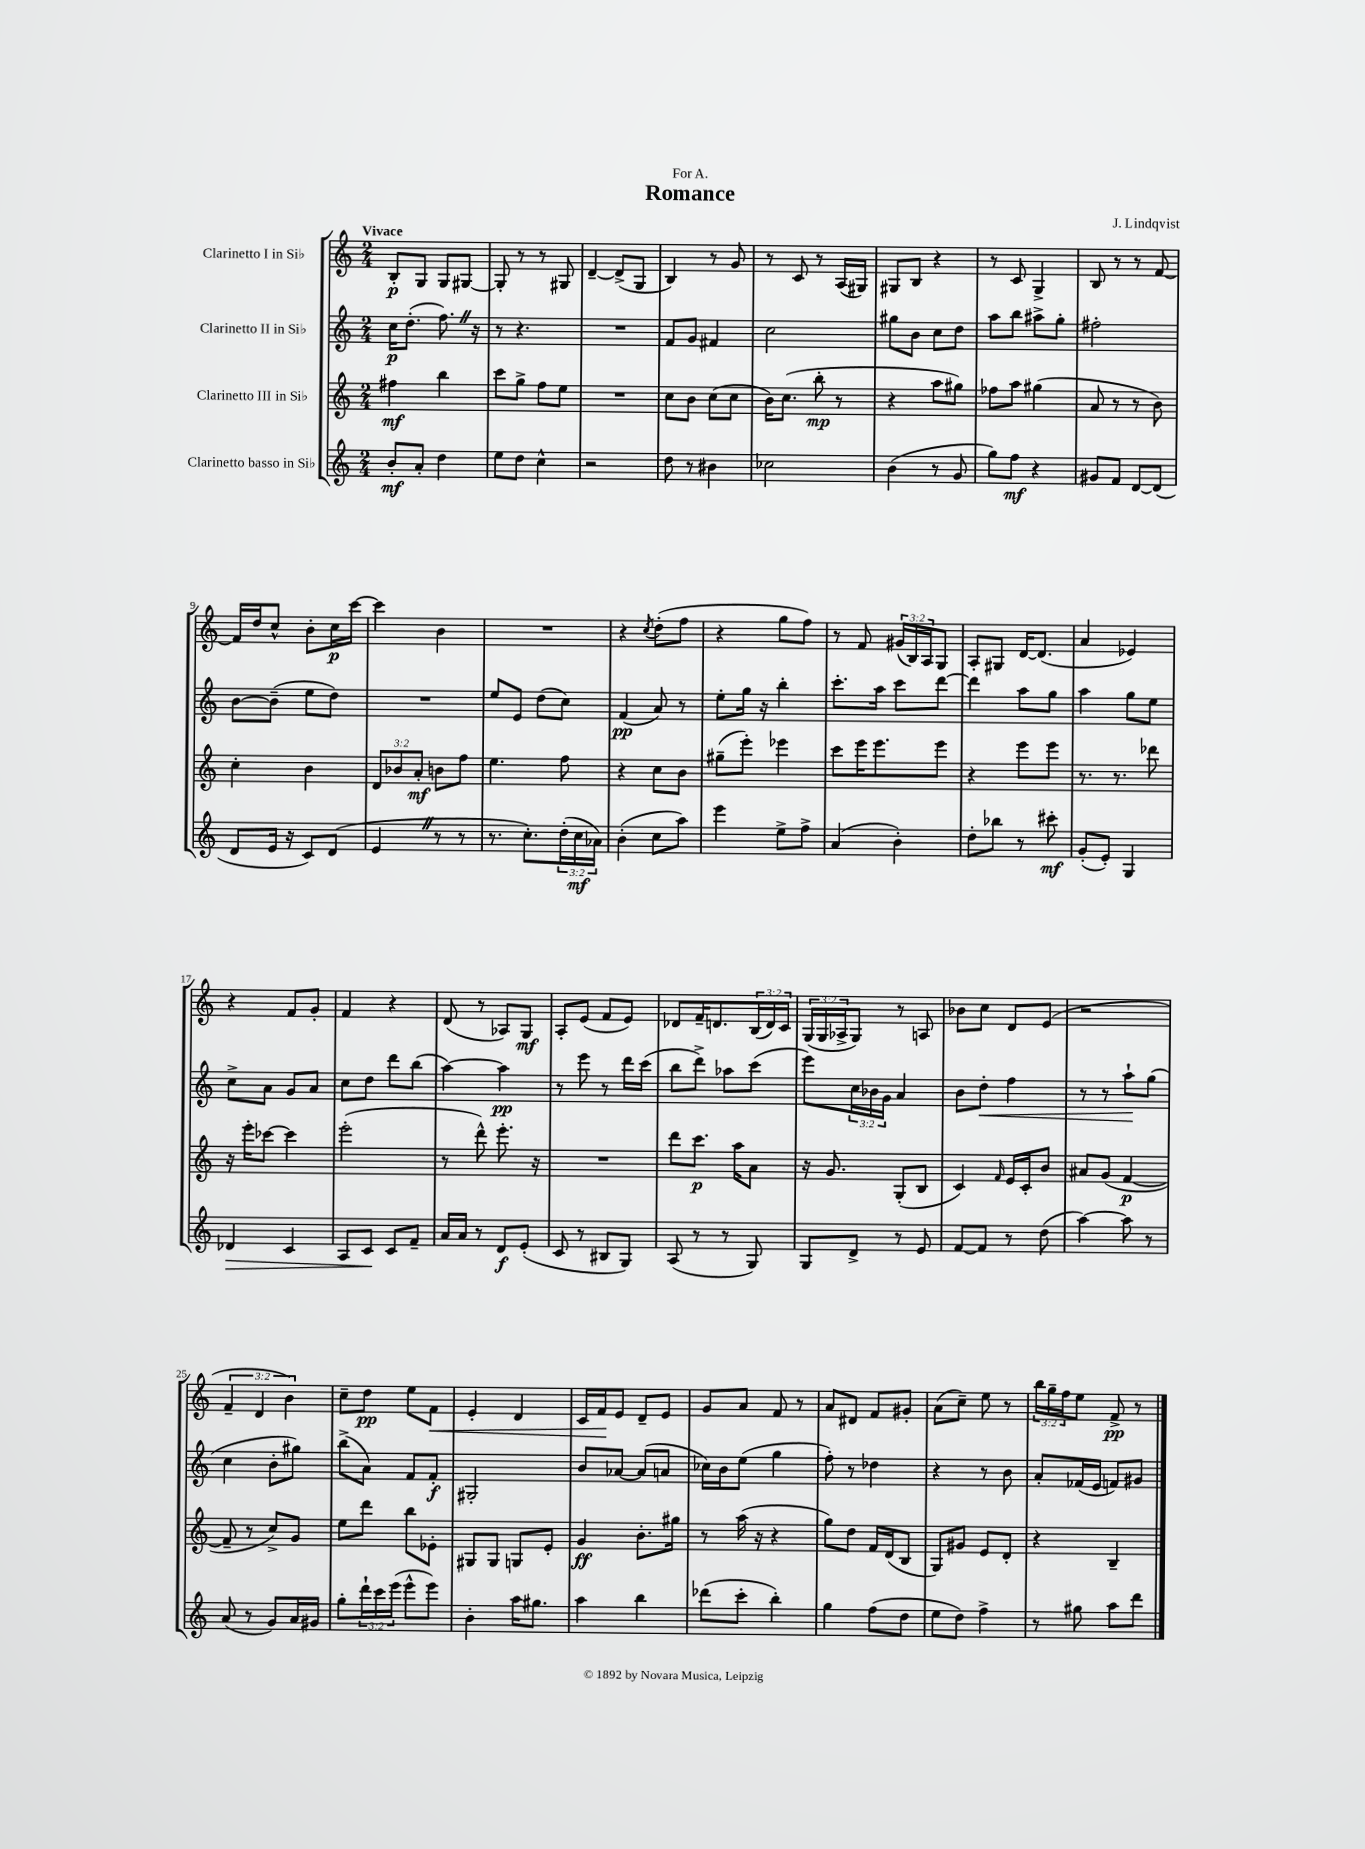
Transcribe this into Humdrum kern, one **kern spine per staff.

**kern	**kern	**kern	**kern
*staff4	*staff3	*staff2	*staff1
*clefG2	*clefG2	*clefG2	*clefG2
*k[]	*k[]	*k[]	*k[]
*M2/4	*M2/4	*M2/4	*M2/4
8b'/L	4ff#\	16cc\LK	8B'/L
.	.	(8.dd'\J	.
8a'/J	.	.	8G/J
4dd\	4bb\	8.ff\)	8G/L
.	.	.	[8G#/J
.	.	16r	.
=	=	=	=
8ee\L	8ccc\L	8r	8G#'/]
8dd\J	8gg^\J	4.r	8r
4cc^^\	8ff\L	.	8r
.	8ee\J	.	8G#/
=	=	=	=
2r	2r	2r	[4d~/
.	.	.	(8d^/]L
.	.	.	8G/J
=	=	=	=
8dd\	8cc\L	8f/L	4B/)
8r	8b\J	8g/J	.
4b#\	(8cc\L	4f#/	8r
.	8cc\J	.	8g/
=	=	=	=
2cc-\	16b\LK)	2cc\	8r
.	(8.cc\J	.	.
.	.	.	8c/
.	8bb'\	.	8r
.	8r	.	(16A/LL
.	.	.	16G#/JJ)
=	=	=	=
(4b\	4r	8gg#\L	8G#/L
.	.	8b\J	8B/J
8r	8aa\L	8cc\L	4r
8g/	8gg#\J)	8dd\J	.
=	=	=	=
8gg\L)	8ff-\L	8aa\L	8r
8ff\J	8aa\J	8bb\J	8c/
4r	(4gg#\	8aa#^\L	4G^/
.	.	8gg'\J	.
=	=	=	=
8g#/L	8a/	2ff#'\	8B/
8f/J	8r	.	8r
[8d/L	8r	.	8r
(8d/]J	8b\)	.	[8f/
=	=	=	=
8d/L	4cc'\	[8b\L	16f/]LL
.	.	.	16dd/J
16e/Jk	.	(8b~\]J	8cc^^/J
16r	.	.	.
8c/L)	4b\	8ee\L	8b'\L
(8d/J	.	8dd\J)	16cc\L
.	.	.	[16ccc\JJ
=	=	=	=
4e/	12d/L	2r	4ccc\]
.	12b-/	.	.
.	12a'/J	.	.
8r	8b\L	.	4b\
8r	8ff\J	.	.
=	=	=	=
8.r	4.ee\	8ee/L	2r
.	.	8e/J	.
8.cc'\L)	.	.	.
.	.	(8dd\L	.
(24dd'\L	8ff\	8cc\J)	.
24cc\	.	.	.
24a-\JJ)	.	.	.
=	=	=	=
(4b'\	4r	(4f/	4r
.	.	.	8qcc/
8cc\L	8cc\L	8a/)	(8dd'\L
8aa\J)	8b\J	8r	8ff\J
=	=	=	=
4eee\	(8gg#~\L	8ee'\L	4r
.	8eee'\J)	16gg\Jk	.
.	.	16r	.
8ee^\L	4eee-\	4bb'\	8gg\L
8ff^\J	.	.	8ff\J)
=	=	=	=
(4a/	8ccc\L	8.ccc'\L	8r
.	16eee\K	.	8f/
.	8.eee\	16aa\Jk	.
4b'\)	.	8ccc\L	(24g#/LL
.	.	.	24B/)
.	.	.	24A/J
.	8eee\J	[8ddd\J	8G/J
=	=	=	=
8dd'\L	4r	4ddd\]	8A'/L
8bb-\J	.	.	8G#/J
8r	8eee\L	8aa\L	[16d/LK
.	.	.	(8.d/]J
8ccc#'\	8eee\J	8gg\J	.
=	=	=	=
(8g'/L	8.r	4aa\	4a/
8e'/J)	.	.	.
.	8.r	.	.
4G/	.	8gg\L	4e-/)
.	8ddd-\	8ee\J	.
=	=	=	=
4d-/	16r	8cc^\L	4r
.	16eee'\LK	.	.
.	[8ccc-\J	8a\J	.
4c/	4ccc-\]	8g/L	8f/L
.	.	8a/J	8g'/J
=	=	=	=
8A/L	(2eee'\	8cc\L	4f/
8c/J	.	8dd\J	.
8c/L	.	8ddd\L	4r
8f~/J	.	(8bb\J	.
=	=	=	=
16a/LL	8r	[4aa\)	(8d/
16a/JJ	.	.	.
8r	8ddd^^\)	.	8r
8d/L	8.eee'\	4aa\]	8A-/L)
(8e'/J	.	.	8G/J
.	16r	.	.
=	=	=	=
8c/	2r	8r	8A'/L
8r	.	8eee\	(8e/J
8B#/L	.	8r	8f/L
8G/J)	.	16ddd\LL	8e/J)
.	.	(16ccc\JJ	.
=	=	=	=
(8A/	8ddd\L	8bb\L	8d-/L
8r	8.ccc\J	8ddd^\J)	16f~/K
.	.	.	8.d/
8r	.	8aa-\L	.
.	16aa\LK	.	.
8G/)	8a\J	(8ccc\J	(24B/L
.	.	.	24d/)
.	.	.	24c/JJ
=	=	=	=
8G/L	16r	8eee\L)	(24G/LL
.	.	.	24G/
.	8.g/	.	.
.	.	.	24A-^/J
8d^/J	.	24cc\L	8G/J)
.	.	24b-\	.
.	.	24g\JJ	.
8r	(8G'/L	4a/	8r
8e/	8B/J	.	8A/
=	=	=	=
[8f/L	4c/)	8b\L	8b-\L
8f/]J	.	8dd'\J	8cc\J
.	16qqf/	.	.
8r	16e/LL	4ff\	8d/L
.	16c'/J	.	.
(8dd\	8b/J	.	(8e/J
=	=	=	=
[4aa\)	8a#/L	8r	2r
.	(8g/J	8r	.
8aa\]	[4f/	8aa`\L	.
8r	.	(8gg\J	.
=	=	=	=
(8a/	8f~/]	4cc\	6f~/
8r	8r	.	.
.	.	.	6d/
8g/L)	8cc^/L)	8b'\L	.
.	.	.	6b\)
16a/L	8g/J	8gg#\J)	.
16g#/JJ	.	.	.
=	=	=	=
8gg'\L	8ee\L	(8bb^\L	8cc~\L
24ddd`\L	8ddd\J	8a\J)	8dd\J
24ccc\	.	.	.
(24eee\JJ	.	.	.
8eee^^\L	8bb\L	8f/L	8ee\L
8eee\J)	8e-'\J	8f'/J	8f\J
=	=	=	=
4b'\	8G#/L	2G#'/	4e'/
.	8G#/J	.	.
16aa\LK	8G/L	.	4d/
8.gg#\J	.	.	.
.	8e'/J	.	.
=	=	=	=
4aa\	4g/	8b/L	16c/LL
.	.	.	16f/J
.	.	[8a-/J	8e/J
4bb\	8.b'\L	(8a-/]L	8d~/L
.	.	8a/J	8e/J
.	16gg#\Jk	.	.
=	=	=	=
(8ddd-\L	8r	16cc-\LL)	8g/L
.	.	16b\J	.
8ccc'\J	(16aa\	(8ee\J	8a/J
.	16r	.	.
4bb'\)	4r	4gg\	8f/
.	.	.	8r
=	=	=	=
4gg\	8gg\L)	8ff'\)	8a/L
.	8dd\J	8r	8d#/J
(8ff\L	16f/LL	4dd-\	8f/L
.	(16d/J	.	.
8dd\J	8B/J	.	8g#'/J
=	=	=	=
8ee\L	8G/L)	4r	(8a\L
8dd\J)	8g#/J	.	8cc~\J)
4ff^\	8e/L	8r	8ee\
.	8d'/J	8b\	8r
=	=	=	=
8r	4r	8a'/L	24bb\LL
.	.	.	24gg~\
.	.	.	24ff\J
8gg#\	.	(16f-/L	8ee\J
.	.	16e/JJ	.
8aa\L	4B~/	8f/L)	8f^/
8ddd\J	.	8g#/J	8r
==	==	==	==
*-	*-	*-	*-
